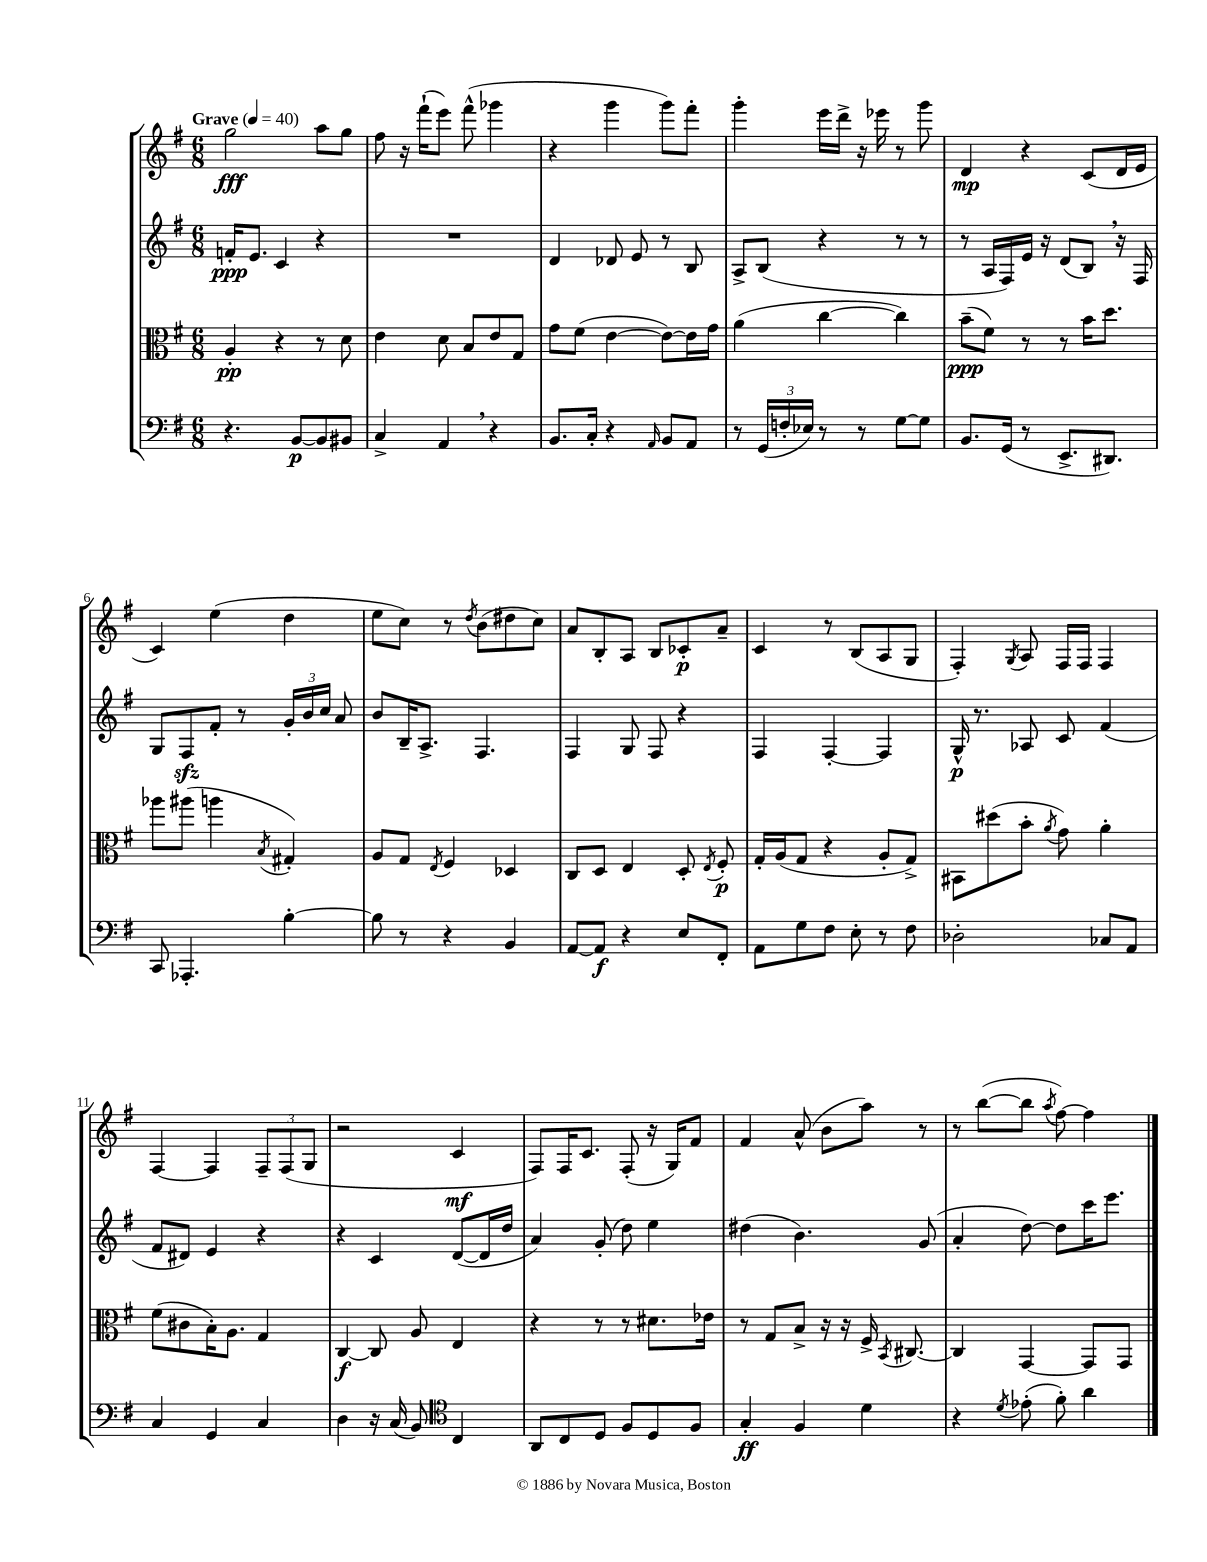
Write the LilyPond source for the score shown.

<<
\new StaffGroup <<
\new Staff = "s0" {
    \clef treble \key g \major \numericTimeSignature \time 6/8 \tempo "Grave" 4 = 40
    \autoBeamOff g''2\fff a''8[ g''8] |
    fis''8 r16 fis'''16[-!( e'''8]) fis'''8-^( ges'''4 |
    r4 g'''4 g'''8[) fis'''8]-. |
    g'''4-. e'''16[ d'''16]-> r16 ees'''16 r8 g'''8 |
    d'4\mp r4 c'8[( d'16 e'16] |
    c'4) e''4( d''4 |
    e''8[ c''8]) r8 \acciaccatura { d''8 } b'8[( dis''8 c''8]) |
    a'8[ b8-. a8] b8[ ces'8-.\p a'8]-- |
    c'4 r8 b8[( a8 g8] |
    fis4-.) \acciaccatura { g8 } a8 fis16[ fis16] fis4 |
    fis4~ fis4 \tuplet 3/2 { fis8[-- fis8( g8] } |
    r2 c'4\mf |
    fis8[) fis16 c'8.] fis8-.( r16 g16[) fis'8] |
    fis'4 a'8-^( b'8[ a''8]) r8 |
    r8 b''8[~( b''8] \acciaccatura { a''8 } fis''8~) fis''4 \bar "|." |
}
\new Staff = "s1" {
    \clef treble \key g \major \numericTimeSignature \time 6/8
    \autoBeamOff f'16[-.\ppp e'8.] c'4 r4 |
    R2. |
    d'4 des'8 e'8 r8 b8 |
    a8[-> b8]( r4 r8 r8 |
    r8 a16[ fis16) e'16] r16 d'8[( b8]) \breathe r16 fis16 |
    g8[ fis8\sfz fis'8]-. r8 \tuplet 3/2 { g'16[-. b'16 c''16] } a'8 |
    b'8[ b16-- a8.]-> fis4. |
    fis4 g8 fis8 r4 |
    fis4 fis4~-. fis4 |
    g16-^\p r8. aes8 c'8 fis'4( |
    fis'8[ dis'8]) e'4 r4 |
    r4 c'4 d'8[~( d'16 d''16] |
    a'4) g'8-.( d''8) e''4 |
    dis''4( b'4.) g'8( |
    a'4-. d''8~) d''8[ c'''16 e'''8.] \bar "|." |
}
\new Staff = "s2" {
    \clef alto \key g \major \numericTimeSignature \time 6/8
    \autoBeamOff a4-.\pp r4 r8 d'8 |
    e'4 d'8 b8[ e'8 g8] |
    g'8[ fis'8]( e'4~ e'8[~) e'16 g'16] |
    a'4( c''4~ c''4) |
    b'8[--\ppp( fis'8]) r8 r8 b'16[ d''8.] |
    aes''8[ ais''8]( a''4 \acciaccatura { b8 } gis4-.) |
    a8[ g8] \acciaccatura { e8 } fis4 des4 |
    c8[ d8] e4 d8-. \acciaccatura { e8 } fis8-.\p |
    g16[-. a16( g8] r4 a8[-. g8]->) |
    bis,8[ dis''8( b'8]-. \acciaccatura { a'8 } g'8) a'4-. |
    fis'8[( cis'8 b16-.) a8.] g4 |
    c4~\f c8 a8 e4 |
    r4 r8 r8 dis'8.[ ees'16] |
    r8 g8[ b8]-> r16 r16 fis16-> \acciaccatura { b,8 } cis8.~ |
    cis4 g,4~ g,8[ g,8] \bar "|." |
}
\new Staff = "s3" {
    \clef bass \key g \major \numericTimeSignature \time 6/8
    \autoBeamOff r4. b,8[~\p b,8 bis,8] |
    c4-> a,4 \breathe r4 |
    b,8.[ c16]-. r4 \grace { a,16 } b,8[ a,8] |
    r8 \tuplet 3/2 { g,16[( f16-. ees16]) } r8 r8 g8[~ g8] |
    b,8.[ g,16]( r8 e,8.[-> dis,8.]) |
    c,8 aes,,4.-. b4~-. |
    b8 r8 r4 b,4 |
    a,8[~ a,8]\f r4 e8[ fis,8]-. |
    a,8[ g8 fis8] e8-. r8 fis8 |
    des2-. ces8[ a,8] |
    c4 g,4 c4 |
    d4 r16 c16( b,8) \clef tenor c4 |
    a,8[ c8 d8] fis8[ d8 fis8] |
    g4-.\ff fis4 d'4 |
    r4 \acciaccatura { d'8 } ees'8-.( fis'8-.) a'4 \bar "|." |
}
>>
>>
